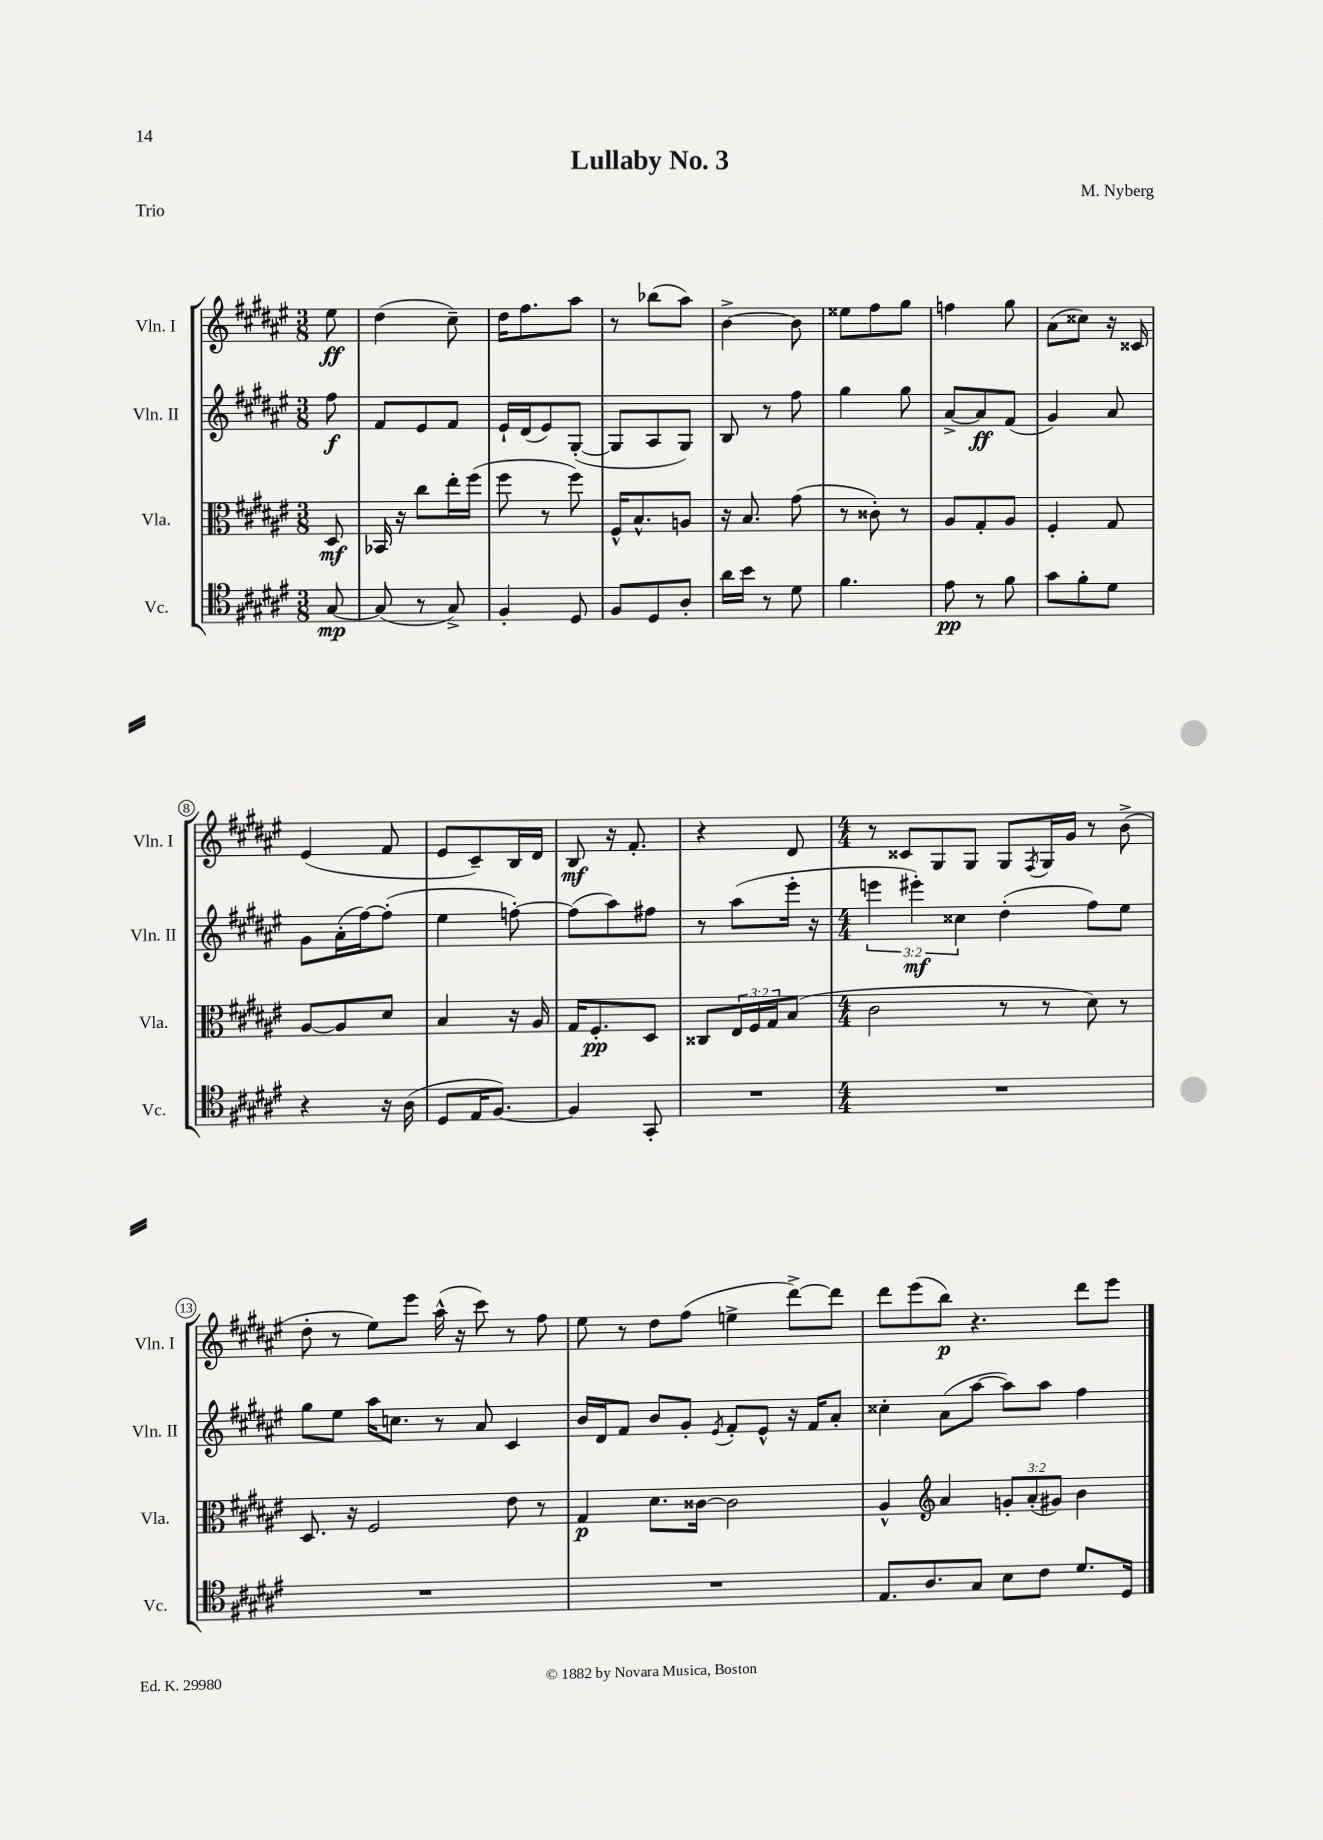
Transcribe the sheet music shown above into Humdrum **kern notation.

**kern	**kern	**kern	**kern
*staff4	*staff3	*staff2	*staff1
*clefC4	*clefC3	*clefG2	*clefG2
*k[f#c#g#d#a#e#]	*k[f#c#g#d#a#e#]	*k[f#c#g#d#a#e#]	*k[f#c#g#d#a#e#]
*M3/8	*M3/8	*M3/8	*M3/8
[8G#	8D#	8ff#	8ee#
=	=	=	=
(8G#]	16BB-	8f#	(4dd#
.	16r	.	.
8r	8cc#	8e#	.
8G#^)	16ee#'	8f#	8cc#~)
.	(16ff#	.	.
=	=	=	=
4F#'	8ff#	16e#`	16dd#
.	.	(16d#	8.ff#
.	8r	8e#)	.
8D#	8ff#)	([8G#'	8aa#
=	=	=	=
8F#	16F#^^	8G#]	8r
.	8.B^^	.	.
8D#	.	8A#	(8bb-
8A#'	8A	8G#)	8aa#)
=	=	=	=
16a#	16r	8B	[4b^
16b	8.B	.	.
8r	.	8r	.
8d#	(8g#	8ff#	8b]
=	=	=	=
4.f#	8r	4gg#	8ee##
.	8c##')	.	8ff#
.	8r	8gg#	8gg#
=	=	=	=
8e#	8A#	[8a#^	4ff
8r	8G#'	8a#]	.
8f#	8A#	(8f#	8gg#
=	=	=	=
8g#	4F#'	4g#)	(8a#
8f#'	.	.	8cc##)
8d#	8G#	8a#	16r
.	.	.	16c##
=	=	=	=
4r	[8A#	8g#	(4e#
.	8A#]	(16a#'	.
.	.	[16ff#)	.
16r	8d#	(8ff#']	8f#
(16A#	.	.	.
=	=	=	=
8D#	4B	4ee#	8e#
16E#	.	.	8c#~)
[8.F#)	.	.	.
.	16r	[8ff')	16B
.	16A#	.	16d#
=	=	=	=
4F#]	16G#	(8ff]	8B
.	8.F#'	.	.
.	.	8aa#)	16r
.	.	.	8.f#'
8GG#'	8D#	8ff#	.
=	=	=	=
4.r	8C##	8r	4r
.	24E#	(8aa#	.
.	24F#	.	.
.	24G#	.	.
.	(8B	16eee#'	8d#
.	.	16r	.
=	=	=	=
*M4/4	*M4/4	*M4/4	*M4/4
1r	2c#	6eee	8r
.	.	.	8c##
.	.	6eee#')	.
.	.	.	8G#
.	.	6cc##	.
.	.	.	8G#
.	8r	(4dd#'	8G#
.	.	.	8qF#
.	8r	.	16G#
.	.	.	16g#
.	8d#)	8ff#)	8r
.	8r	8ee#	(8b^
=	=	=	=
1r	8.D#	8gg#	8dd#'
.	.	8ee#	8r
.	16r	.	.
.	2F#	16aa#	8ee#)
.	.	8.cc	.
.	.	.	8eee#
.	.	8r	(16aa#^^
.	.	.	16r
.	.	8a#	8ccc#)
.	8e#	4c#	8r
.	8r	.	8ff#
=	=	=	=
1r	4G#	16b	8ee#
.	.	16d#	.
.	.	8f#	8r
.	8.d#	8b	8dd#
.	.	8g#'	(8ff#
.	[16c##	.	.
.	.	8qe#	.
.	2c##]	8f#'	4ee^
.	.	8e#^^	.
.	.	16r	[8ddd#^)
.	.	16f#	.
.	.	8a#'	8ddd#]
=	=	=	=
8.E#	4A#^^	4cc##'	8ddd#
.	.	.	(8eee#
8.A#	.	.	.
*	*clefG2	*	*
.	4a#	(8a#	8bb)
8G#	.	[8aa#	4.r
8B	12g'	8aa#])	.
.	(12a#'	.	.
8c#	.	8aa#	.
.	12g#)	.	.
8.d#	4b	4ff#	8ddd#
.	.	.	8eee#
16D#	.	.	.
==	==	==	==
*-	*-	*-	*-
